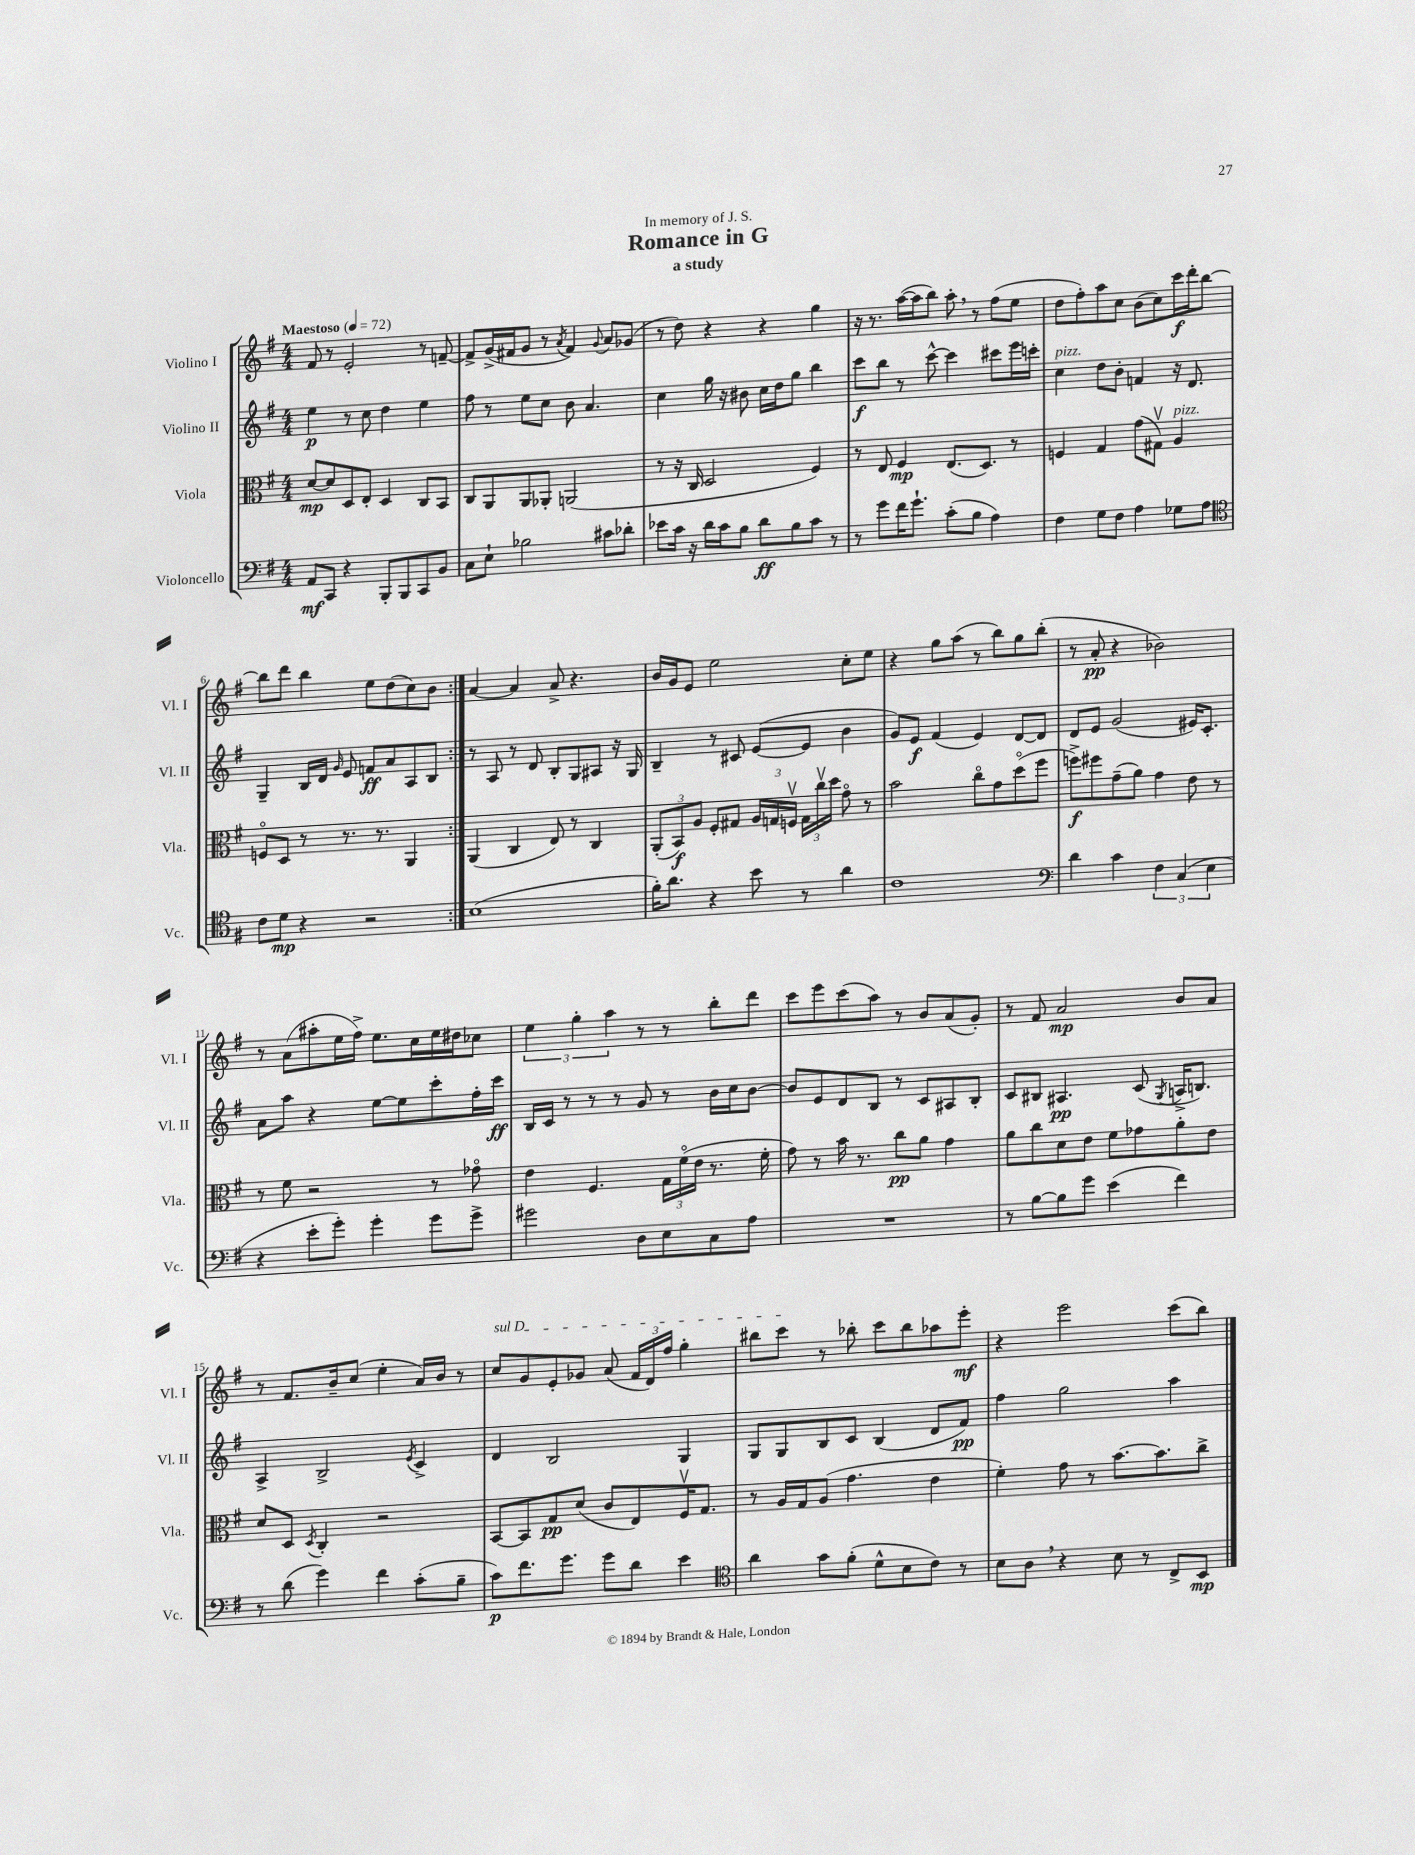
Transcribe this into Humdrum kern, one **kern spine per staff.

**kern	**kern	**kern	**kern
*staff4	*staff3	*staff2	*staff1
*clefF4	*clefC3	*clefG2	*clefG2
*k[f#]	*k[f#]	*k[f#]	*k[f#]
*M4/4	*M4/4	*M4/4	*M4/4
*MM72	*MM72	*MM72	*MM72
8AA	[8d	4ee	8f#
8CC	8d]	.	8r
4r	8D	8r	2e'
.	8E'	8cc	.
8BBB'	4D	4dd	.
8BBB	.	.	.
8CC	8C	4ee	8r
8BB	8BB	.	[8f~
=	=	=	=
8C	8C	8ff#	8f^]
8E`	8AA	8r	(16g^
.	.	.	16f#
2B-	8AA	8ee	8g
.	8AA-'	8cc	8r
.	.	.	8qa
.	(2AA	8b	4f#)
.	.	4.a	.
.	.	.	8qqg
8c#	.	.	8a
8d-'	.	.	(8g-
=	=	=	=
8e-	8r	4cc	8r
16c	16r	.	8dd)
16r	16C	.	.
16d	2D	16gg	4r
16c	.	16r	.
8B	.	8b#	.
8d	.	16cc	4r
.	.	16dd	.
8B	.	8gg	.
8c	4F#)	4bb	4gg
8r	.	.	.
=	=	=	=
8r	8r	8ccc	16r
.	.	.	8.r
8g	8E	8bb	.
16f#	4F#	8r	([16aa
8.g`	.	.	16aa]
.	.	[8ccc^^	8bb)
(8c'	(8.E	4ccc]	8aa'
8B	.	.	8r
.	8.D)	.	.
4A)	.	8ccc#	(8ff#
.	8r	16eee	8ee
.	.	16ccc'	.
=	=	=	=
4F#	4F	4cc	8dd
.	.	.	8ff#')
8G	4G	8dd	8aa
8F#	.	8b'	8cc
4A	(8g	4f	(8b
.	8G#v)	.	8cc)
8G-	4A	16r	16ccc
.	.	8.d	16ddd'
8A	.	.	[8bb
=	=	=	=
*clefC4	*	*	*
8c	8Fo	4G~	8bb]
8d	8D	.	8ddd
4r	8r	16B	4bb
.	.	16d	.
.	.	16qqg	.
.	8.r	8e	.
2r	.	8f	8ee
.	8.r	.	.
.	.	8a	(8dd
.	4AA	8A	8cc)
.	.	8B	8b
=:|!	=:|!	=:|!	=:|!
(1B	(4AA	8r	[4a
.	.	8A	.
.	4C	8r	4a]
.	.	8d	.
.	8E)	8B'	8a^
.	8r	8G	4.r
.	4C	8A#	.
.	.	16r	.
.	.	16G	.
=	=	=	=
16f#')	(12AA'	4B~	16b
8.a	.	.	16g
.	12BB)	.	.
.	.	.	8e
.	12A	.	.
4r	8F#'	8r	2ee
.	8G#	8c#	.
8b	24A	([8e	.
.	24G	.	.
.	24Fv	.	.
8r	24G	8e]	.
.	24ccv	.	.
.	24dd	.	.
4a	8go	4b	8cc'
.	8r	.	8ee
=	=	=	=
1c	2b	8g)	4r
.	.	8e	.
.	.	(4f#	8gg
.	.	.	(8aa
.	8cco	4e)	8r
.	8g	.	8bb)
.	(8ddo	[8d	8gg
.	8ff#	8d]	(8bb'
=	=	=	=
*clefF4	*	*	*
4d	8ff^)	8d	8r
.	8ff#	8e	8a'
4c	(8g~	(2g	4r
.	8a)	.	.
6F#	4g	.	2b-)
(6C	.	.	.
.	8e	16e#)	.
.	.	8.c'	.
6E	.	.	.
.	8r	.	.
=	=	=	=
4r	8r	8a	8r
.	8f#	8aa	(8a
8e'	2r	4r	8aa#'
8g')	.	.	16ee
.	.	.	16ff#^)
4g'	.	[8ee	8.ee
.	.	8ee]	.
.	.	.	16cc
8g	8r	8ccc'	16ee
.	.	.	16dd#
8g^	8g-o	16ff#'	8cc-
.	.	16ccc	.
=	=	=	=
2g#	4e	16B	6ee
.	.	16c	.
.	.	8r	.
.	.	.	6gg'
.	4.F#	8r	.
.	.	.	6aa
.	.	8r	.
8D	.	8g	8r
8E	24G	8r	8r
.	(24f#o	.	.
.	24e	.	.
8C	8.r	16b	8bb'
.	.	16cc	.
8A	.	[8b	8ddd
.	16f#'	.	.
=	=	=	=
1r	8g)	8b]	8ccc
.	8r	8e	8eee
.	16b	8d	(8ccc
.	8.r	.	.
.	.	8B	8aa)
.	8cc	8r	8r
.	8a	8c	8b
.	4g	8A#	(8a
.	.	8B'	8g')
=	=	=	=
8r	8a	8c	8r
[8B	8cc	8B#	8f#
8B]	8d	4.A#	2a
8g	8e	.	.
(4e	8f#	.	.
.	8g-	(8c	.
.	.	8qG	.
4f#)	8a'	16A^	8b
.	.	8.B)	.
.	8e	.	8a
=	=	=	=
8r	8d	4A^	8r
(8d	8D	.	8.f#
.	8qD	.	.
4g)	4C'	2B^	.
.	.	.	16b~
.	.	.	(8cc
4f#	2r	.	4ee'
.	.	8qe	.
(8c'	.	4c^	16a)
.	.	.	16b
8B~	.	.	8r
=	=	=	=
8c)	[8BB	4d	8cc
8.f#	8BB]	.	8g
.	8G	2B	8e'
8.g	.	.	.
.	(8d	.	8g-
8g	8c	.	(8a
8d	8E)	.	24f#
.	.	.	24d)
.	.	.	24ff#
4e	16F#v	4G	4gg'
.	8.G	.	.
=	=	=	=
*clefC4	*	*	*
4a	8r	8G	8bb#
.	16A	8G	8ccc
.	16G	.	.
8g	(8A	8B	8r
(8f#'	4.g	8c	8bb-'
8d^^	.	(4B	8ccc
8B	.	.	8bb-
8c)	4e	8d	8aa-
8r	.	8f#)	8eee'
=	=	=	=
8B	4f#')	4ff#	4r
8A	.	.	.
4r	8g	2gg	2eee
.	8r	.	.
8B	[8.b	.	.
8r	.	.	.
.	8.b]	.	.
8C^	.	4aa	(8ccc
8BB	8cc^	.	8bb)
==	==	==	==
*-	*-	*-	*-
